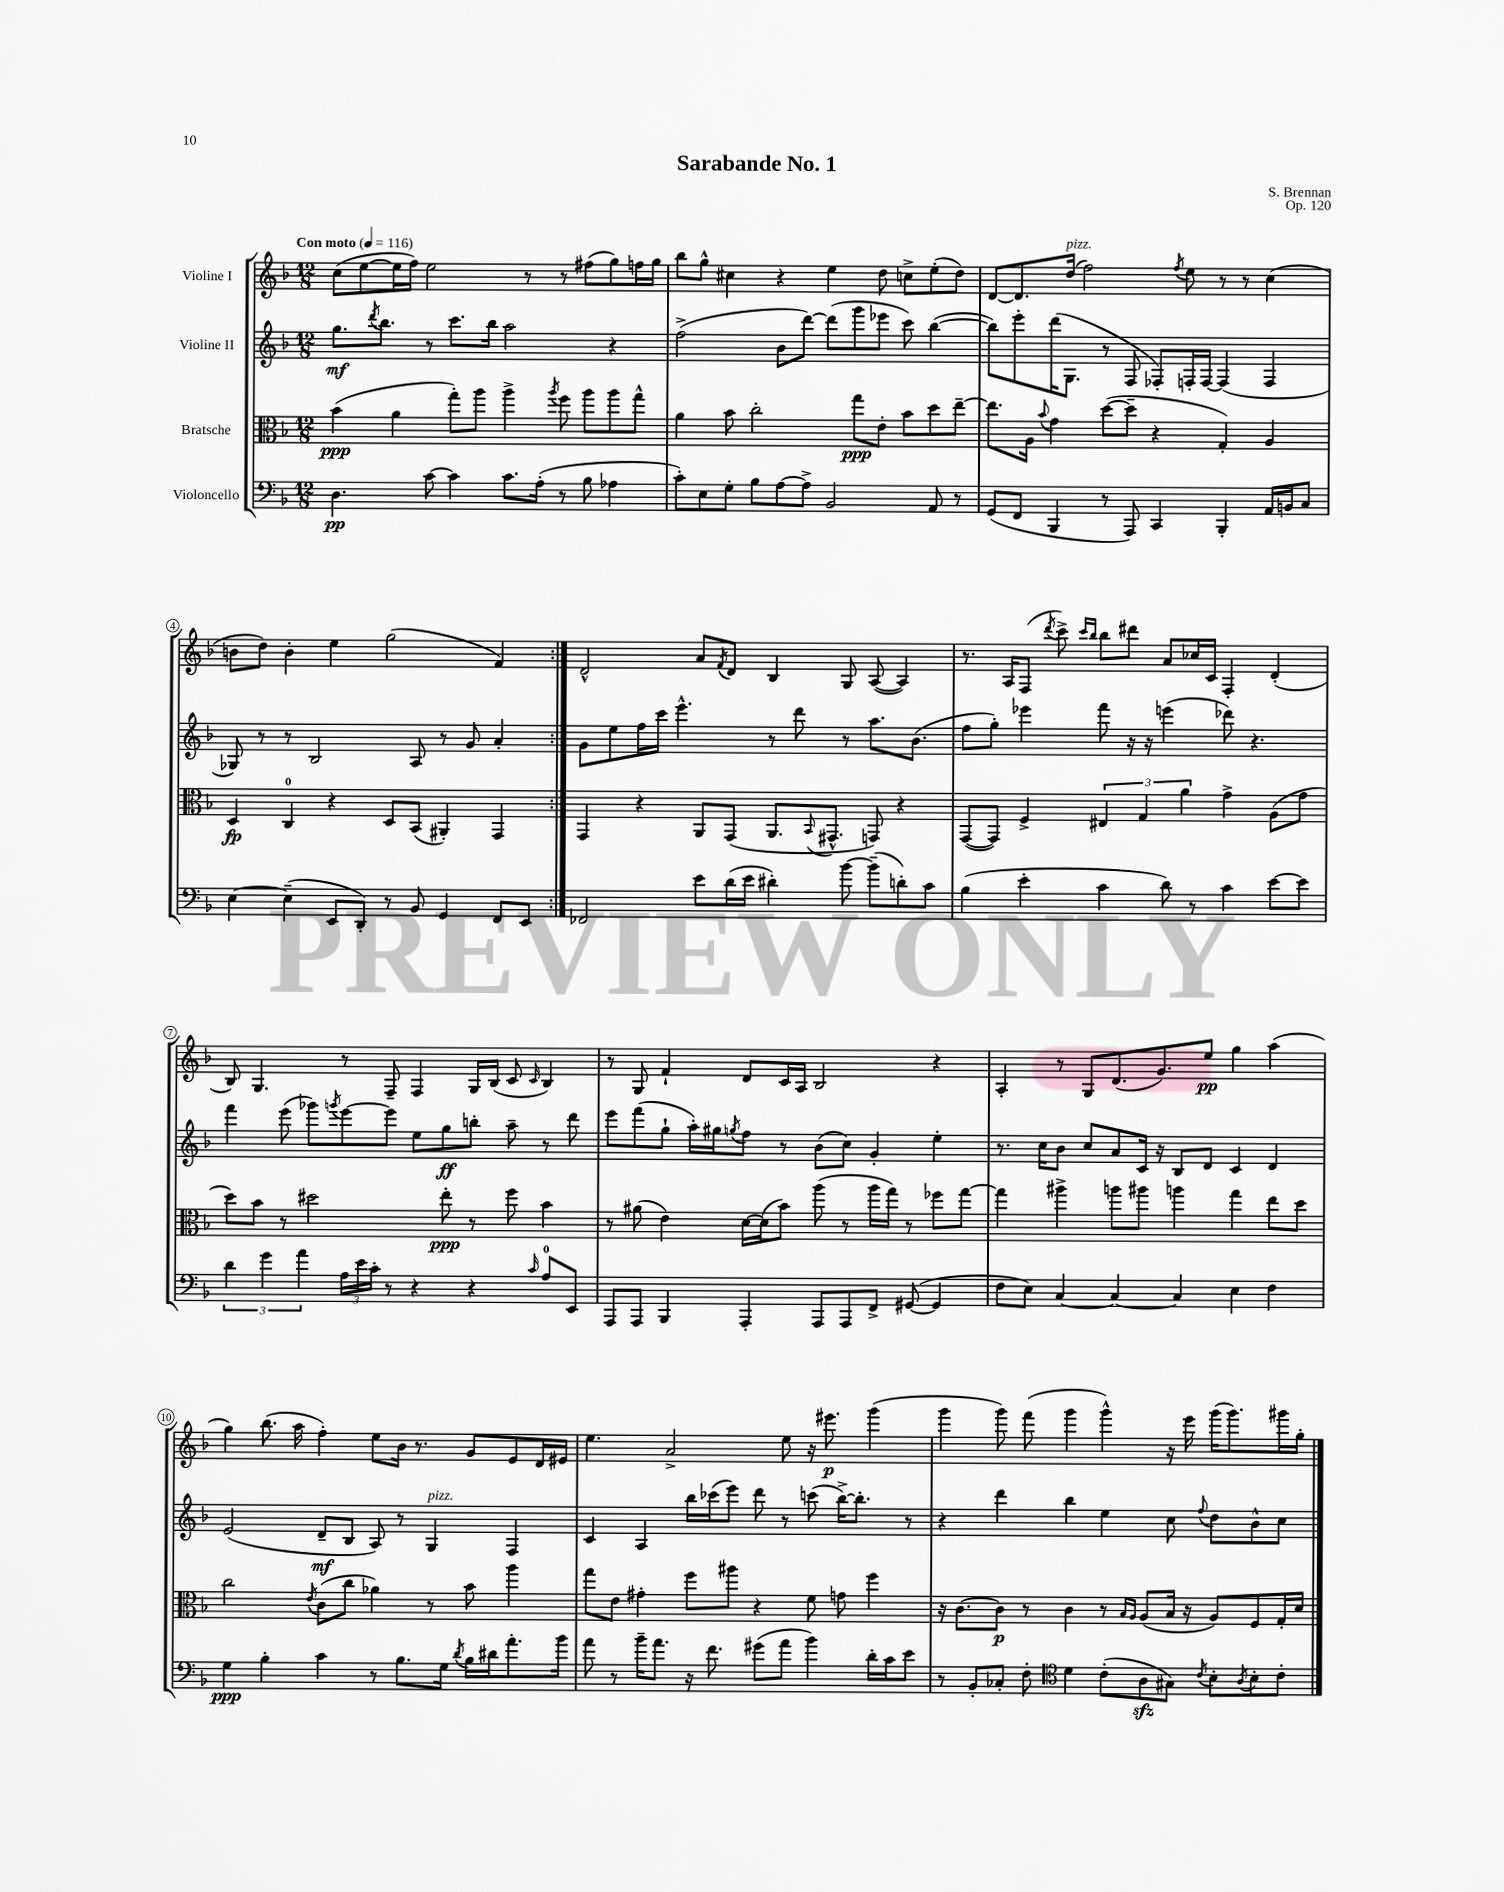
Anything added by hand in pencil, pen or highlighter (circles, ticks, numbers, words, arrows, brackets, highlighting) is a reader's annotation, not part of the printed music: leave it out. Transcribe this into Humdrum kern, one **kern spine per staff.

**kern	**dynam	**kern	**dynam	**kern	**dynam	**kern	**dynam
*part4	*part4	*part3	*part3	*part2	*part2	*part1	*part1
*staff4	*staff4	*staff3	*staff3	*staff2	*staff2	*staff1	*staff1
*I"Violoncello	*	*I"Bratsche	*	*I"Violine II	*	*I"Violine I	*
*clefF4	*	*clefC3	*	*clefG2	*	*clefG2	*
*k[b-]	*	*k[b-]	*	*k[b-]	*	*k[b-]	*
*M12/8	*	*M12/8	*	*M12/8	*	*M12/8	*
*MM116	*	*MM116	*	*MM116	*	*MM116	*
=1	=1	=1	=1	=1	=1	=1	=1
!	!	!	!	!	!	!LO:TX:a:B:t=Con moto	!
4.D\	pp	(4b-\	ppp	8.gg\L	mf	(8cc\L	.
.	.	.	.	.	.	[8ee\	.
.	.	.	.	8qddd/	.	.	.
.	.	.	.	8.bb-\J	.	.	.
.	.	4a\	.	.	.	16ee\L]	.
.	.	.	.	.	.	16ff\JJ)	.
[8c\	.	.	.	8r	.	2ee\	.
4c\]	.	8gg'\L)	.	8.ccc\L	.	.	.
.	.	8aa\J	.	.	.	.	.
.	.	.	.	16bb-\Jk	.	.	.
8.c\L	.	4aa^\	.	2aa\	.	.	.
.	.	.	.	.	.	8r	.
(16A'\Jk	.	.	.	.	.	.	.
.	.	8qaa/	.	.	.	.	.
8r	.	8ff\	.	.	.	8r	.
8B-\	.	8aa\L	.	.	.	(8ff#X\L	.
4A-X\	.	8aa\	.	4r	.	8gg\)	.
.	.	8gg^^\J	.	.	.	16ffn\L	.
.	.	.	.	.	.	16gg\JJ	.
=2	=2	=2	=2	=2	=2	=2	=2
8c'\L)	.	4a\	.	(2ff^\	.	8bb-\L	.
8E\	.	.	.	.	.	8gg^^\J	.
8G'\J	.	8b-\	.	.	.	4cc#X\	.
8B-\L	.	2cc'\	.	.	.	.	.
[8A\	.	.	.	8b-\L	.	4r	.
8A^\J]	.	.	.	[8ddd\J)	.	.	.
2BB-/	.	.	.	(8ddd\L]	.	4ee\	.
.	.	8gg\L	ppp	8ggg\	.	.	.
.	.	8e'\J	.	8eee-X\J	.	8dd\	.
.	.	8b-\L	.	8ccc\)	.	8ccn^\L	.
8AA/	.	8dd\	.	([4bb-\	.	(8ee'\	.
8r	.	[8ee~\J	.	.	.	8dd\J)	.
=3	=3	=3	=3	=3	=3	=3	=3
(8GG/L	.	8.ee\L]	.	8bb-\L])	.	[8d/L	.
8FF/J	.	.	.	8eee'\	.	8.d/]	.
.	.	16A\Jk	.	.	.	.	.
.	.	8qqb-/	.	.	.	.	.
4BBB-/	.	4g\	.	(16ddd\K	.	.	.
!	!	!	!	!	!	!LO:TX:a:i:t=pizz.	!
.	.	.	.	8.G\J	.	(16dd/Jk	.
.	.	.	.	.	.	2ff\)	.
8r	.	([8dd\L	.	8r	.	.	.
8AAA/)	.	8dd~\J]	.	8F/	.	.	.
4CC/	.	4r	.	8F-X'/L)	.	.	.
.	.	.	.	.	.	8qff/	.
.	.	.	.	16Fn'/L	.	8ee\	.
.	.	.	.	[16F/JJ	.	.	.
4BBB-'/	.	4G'/)	.	(4F/]	.	8r	.
.	.	.	.	.	.	8r	.
16AA/LL	.	4A/	.	4F/	.	(4cc\	.
16BBn/J	.	.	.	.	.	.	.
8C/J	.	.	.	.	.	.	.
!!LO:LB:g=z
=4	=4	=4	=4	=4	=4	=4	=4
[4E\	.	4D/	fp	8G-X/)	.	8bn\L	.
.	.	.	.	8r	.	8dd\J)	.
(4E~\]	.	4C/	.	8r	.	4b'\	.
.	.	.	.	2B-/	.	.	.
8EE/L	.	4r	.	.	.	4ee\	.
8DD'/J)	.	.	.	.	.	.	.
8r	.	8D/L	.	.	.	(2gg\	.
8BB-/	.	(8BB-/J	.	8A/	.	.	.
4GG/	.	4AA#X'/)	.	8r	.	.	.
.	.	.	.	8g/	.	.	.
8FF/L	.	4GG/	.	4a'/	.	4f/)	.
8EE/J	.	.	.	.	.	.	.
=5:|!	=5:|!	=5:|!	=5:|!	=5:|!	=5:|!	=5:|!	=5:|!
2FF-X/	.	4GG/	.	8g\L	.	2d^^/	.
.	.	.	.	8ee\	.	.	.
.	.	4r	.	16ff\L	.	.	.
.	.	.	.	16ccc\JJ	.	.	.
.	.	.	.	4.eee^^\	.	.	.
8e\L	.	8AA/L	.	.	.	8a/L	.
.	.	.	.	.	.	8qf/	.
(16d\L	.	(8GG/J	.	.	.	8d/J	.
16e\JJ	.	.	.	.	.	.	.
4d#X'\)	.	8.AA/L	.	8r	.	4B-/	.
.	.	.	.	8ddd\	.	.	.
.	.	8qqBB-/	.	.	.	.	.
.	.	8.GG#X^^/J	.	.	.	.	.
[8b-\	.	.	.	8r	.	8G/	.
(8b-~\L]	.	8GGn/)	.	8.aa\L	.	([8A/	.
8dn'\)	.	4r	.	.	.	4A/])	.
.	.	.	.	(8.b-\J	.	.	.
8c\J	.	.	.	.	.	.	.
=6	=6	=6	=6	=6	=6	=6	=6
(4B-\	.	([8GG/L	.	8ff\L	.	8.r	.
.	.	8GG/J])	.	8gg'\J)	.	.	.
.	.	.	.	.	.	16A/KL	.
4e'\	.	4F^/	.	4eee-X\	.	(8F/J	.
.	.	.	.	.	.	8qddd/	.
.	.	.	.	.	.	8ccc^\)	.
.	.	.	.	.	.	16qqccc/LL	.
.	.	.	.	.	.	16qqbb-/JJ	.
4c\	.	6E#X/	.	8fff\	.	8bb-\L	.
.	.	.	.	16r	.	8ddd#X\J	.
.	.	6G/	.	.	.	.	.
.	.	.	.	16r	.	.	.
8d\)	.	.	.	(4eeen\	.	8a/L	.
.	.	6a\	.	.	.	.	.
8r	.	.	.	.	.	16cc-X/L	.
.	.	.	.	.	.	16c/JJ	.
4c\	.	4g^\	.	8ddd-X\)	.	4F'/	.
.	.	.	.	4.r	.	.	.
[8e\L	.	(8A\L	.	.	.	(4d'/	.
8e\J]	.	8g\J	.	.	.	.	.
!!LO:LB:g=z
=7	=7	=7	=7	=7	=7	=7	=7
6d\	.	8dd\L)	.	4fff\	.	8B-/)	.
.	.	8b-\J	.	.	.	4.G/	.
6g\	.	.	.	.	.	.	.
.	.	8r	.	(8eee\	.	.	.
6a\	.	.	.	.	.	.	.
.	.	2dd#X\	.	8ggg-X\L)	.	.	.
.	.	.	.	8qgggn/	.	.	.
24A\LL	.	.	.	[8eee\	.	8r	.
24e\	.	.	.	.	.	.	.
24c'\JJ	.	.	.	.	.	.	.
8r	.	.	.	8eee\J]	.	8F~/	.
4r	.	.	.	8ee\L	.	4F/	.
.	.	8ee'\	ppp	8gg\	ff	.	.
4r	.	8r	.	8bbn'\J	.	16G/LL	.
.	.	.	.	.	.	(16B-/JJ	.
.	.	8ff\	.	8aa~\	.	8c/	.
16qqc/	.	.	.	.	.	16qqc/	.
8A/L	.	4b-\	.	8r	.	4B-/)	.
8EE/J	.	.	.	8ddd\	.	.	.
=8	=8	=8	=8	=8	=8	=8	=8
8AAA/L	.	8r	.	8eee\L	.	8r	.
8AAA/J	.	(8a#X\	.	(8fff\	.	8G/	.
4BBB-/	.	4e\)	.	8gg`\J	.	4f`/	.
.	.	.	.	16aa'\LL)	.	.	.
.	.	.	.	16gg#X\J	.	.	.
.	.	.	.	8qggn/	.	.	.
4AAA'/	.	[16d\LL	.	8ff\J	.	8d/L	.
.	.	(16d\J]	.	.	.	.	.
.	.	8b-\J)	.	8r	.	16c/L	.
.	.	.	.	.	.	16A/JJ	.
8AAA/L	.	(8aa\	.	(8b-\L	.	2B-/	.
8AAA/	.	8r	.	8cc\J)	.	.	.
8FF^/J	.	16aa\LL	.	4g'/	.	.	.
.	.	16gg\JJ)	.	.	.	.	.
([8GG#X/	.	8r	.	.	.	.	.
4GG#/]	.	8ff-X\L	.	4ee'\	.	4r	.
.	.	[8gg\J	.	.	.	.	.
=9	=9	=9	=9	=9	=9	=9	=9
8F\L	.	4gg\]	.	8.r	.	4A'/	.
8E\J)	.	.	.	.	.	.	.
.	.	.	.	16cc\KL	.	.	.
[4C/	.	4aa#X^\	.	8b-\J	.	8r	.
.	.	.	.	8cc/L	.	8G/L	.
4C/_	.	8aan\L	.	8a/	.	(8.d/	.
.	.	8aa#X\J	.	16c/Jk	.	.	.
.	.	.	.	16r	.	8.g/)	.
4C/]	.	4aan\	.	8B-/L	.	.	.
.	.	.	.	8d/J	.	8ee/J	pp
4E\	.	4gg\	.	4c/	.	4gg\	.
4F\	.	8ee\L	.	4d/	.	(4aa\	.
.	.	8dd\J	.	.	.	.	.
!!LO:LB:g=z
=10	=10	=10	=10	=10	=10	=10	=10
4G\	ppp	2cc\	.	(2e/	.	4gg\)	.
4B-'\	.	.	.	.	.	(8.bb-\	.
.	.	.	.	.	.	16aa\	.
.	.	8qe/	.	.	.	.	.
4c\	.	(8c\L	.	8d~/L	mf	4ff'\)	.
.	.	8cc\J	.	8B-/J	.	.	.
8r	.	4a-X\)	.	8A/)	.	8ee\L	.
8.B-\L	.	.	.	8r	.	16b-\Jk	.
.	.	.	.	.	.	8.r	.
!	!	!	!	!LO:TX:a:i:t=pizz.	!	!	!
.	.	8r	.	4G/	.	.	.
16G\Jk	.	.	.	.	.	.	.
8qd/	.	.	.	.	.	.	.
16B-\LL	.	8b-\	.	.	.	8g/L	.
16d#X\J	.	.	.	.	.	.	.
8.a'\	.	4aa\	.	4F/	.	8e/	.
.	.	.	.	.	.	16d/L	.
16b-\Jk	.	.	.	.	.	16e#X/JJ	.
=11	=11	=11	=11	=11	=11	=11	=11
8a\	.	8gg\L	.	4c/	.	4.ee\	.
8r	.	8e\J	.	.	.	.	.
16b-~\KL	.	4g#X'\	.	4A/	.	.	.
8.a\J	.	.	.	.	.	.	.
.	.	.	.	.	.	2a^/	.
16r	.	8ff\L	.	16bb-\LL	.	.	.
8.f\	.	.	.	(16ccc-X\J	.	.	.
.	.	8aa#X\J	.	8eee\J)	.	.	.
(8g#X\L	.	4r	.	8ddd\	.	.	.
8a\J	.	.	.	8r	.	8ee\	.
4b-\)	.	8f\	.	(8cccn\	.	16r	.
.	.	.	.	.	.	8.eee#X\	p
.	.	8gn\	.	[16bb-^\KL)	.	.	.
.	.	.	.	8.bb-'\J]	.	.	.
16d'\LL	.	4ff\	.	.	.	(4ggg\	.
16c\J	.	.	.	.	.	.	.
8e\J	.	.	.	8r	.	.	.
=12	=12	=12	=12	=12	=12	=12	=12
8r	.	16r	.	4r	.	4ggg\	.
.	.	[8.c\L	.	.	.	.	.
8BB-'/L	.	.	.	.	.	.	.
8C-X'/J	.	8c\J]	p	4ddd\	.	8ggg\)	.
8F'\	.	8r	.	.	.	(8fff\	.
*clefC4	*	*	*	*	*	*	*
4d\	.	4c\	.	4bb-\	.	4ggg\	.
(8c'\L	.	8r	.	4ee\	.	4ggg^^\)	.
.	.	16qqB-/LL	.	.	.	.	.
.	.	16qqA/JJ	.	.	.	.	.
8Azz\	.	(8A/L	.	.	.	.	.
8G#X\J)	.	16B-/Jk	.	8cc\	.	16r	.
.	.	16r	.	.	.	16eee\	.
8qc/	.	.	.	8qqff/	.	.	.
8B-'\L	.	8A/L)	.	8dd\L	.	(16ggg\KL	.
.	.	.	.	.	.	8.ggg\)	.
8qA/	.	.	.	.	.	.	.
8B-'\	.	8F/	.	8b-^^\	.	.	.
8c'\J	.	16G'/L	.	8cc\J	.	16ggg#X\L	.
.	.	16d/JJ	.	.	.	16gg'\JJ	.
==	==	==	==	==	==	==	==
*-	*-	*-	*-	*-	*-	*-	*-
